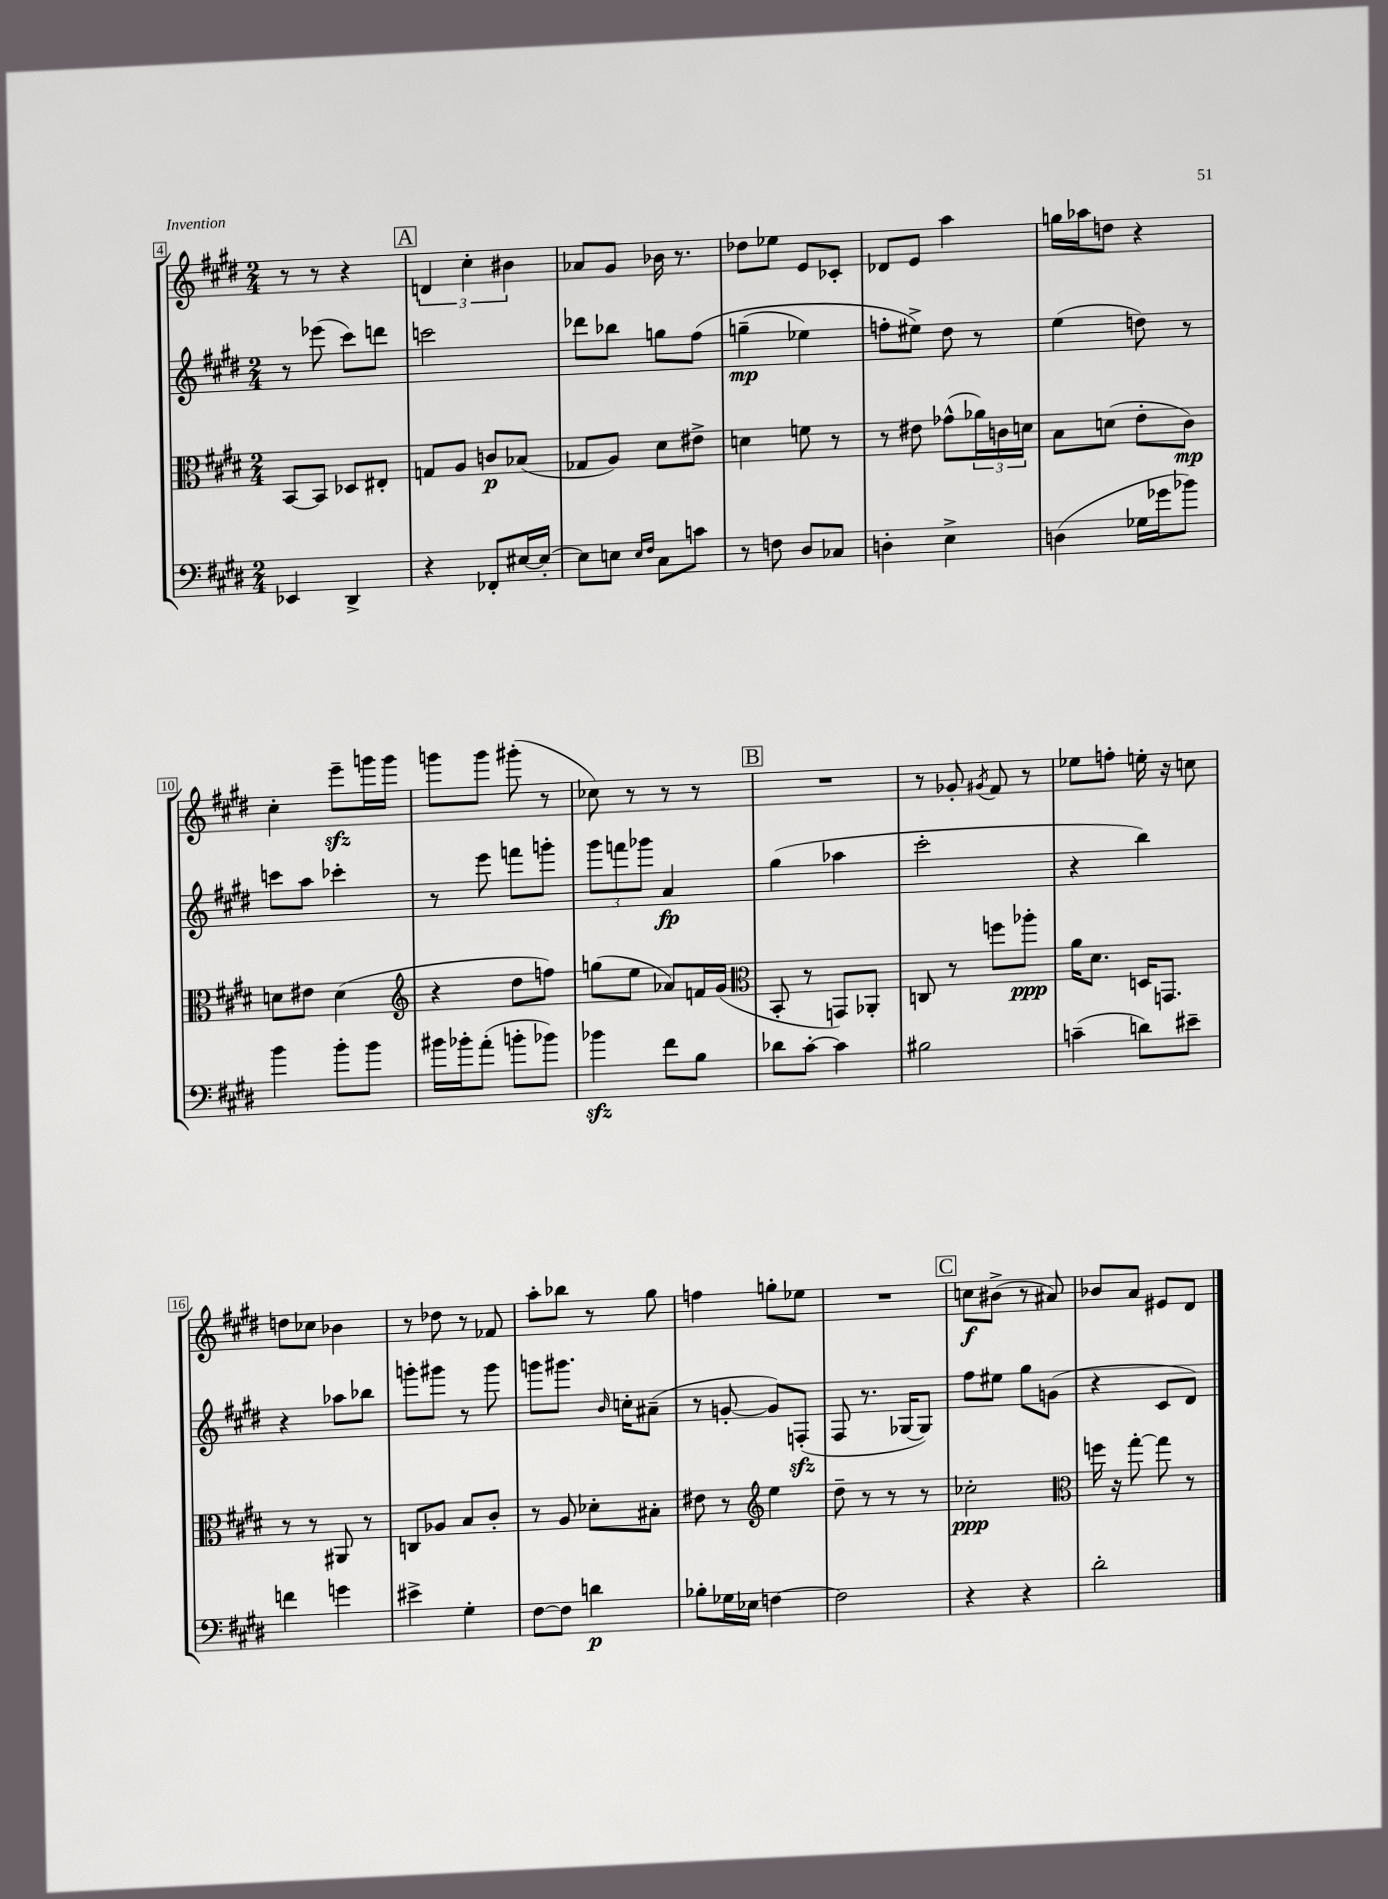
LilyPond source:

<<
\new StaffGroup <<
\new Staff = "s0" {
    \clef treble \key e \major \numericTimeSignature \time 2/4
    r8 r8 r4 |
    \mark \markup { \box "A" } \tuplet 3/2 { d'4 cis''4-. bis'4 } |
    aes'8 gis'8 bes'16 r8. |
    des''8 ees''8 e'8 ces'8-. |
    des'8 e'8 a''4 |
    g''16 aes''16 d''8 r4 |
    cis''4-. e'''8--\sfz g'''16 g'''16 |
    g'''8 g'''8 gis'''8-.( r8 |
    ces''8) r8 r8 r8 |
    \mark \markup { \box "B" } R2 |
    r8 ges'8-. \acciaccatura { gis'8 } fis'8 r8 |
    ees''8 f''8-. e''16-. r16 c''8 |
    d''8 ces''8 bes'4 |
    r8 des''8 r8 fes'8 |
    a''8-. bes''8 r8 gis''8 |
    f''4 g''8-. ees''8 |
    R2 |
    \mark \markup { \box "C" } c''8\f bis'8->( r8 ais'8) |
    bes'8 a'8 eis'8 dis'8 \bar "|." |
}
\new Staff = "s1" {
    \clef treble \key e \major \numericTimeSignature \time 2/4
    r8 ees'''8( cis'''8) d'''8 |
    \mark \markup { \box "A" } c'''2 |
    des'''8 bes''8 g''8 fis''8\( |
    g''4--\mp( ees''4) |
    f''8-. eis''8->\) dis''8 r8 |
    e''4( d''8) r8 |
    c'''8 a''8 ces'''4-. |
    r8 e'''8 f'''8 g'''8-. |
    \tuplet 3/2 { gis'''8 f'''8 ges'''8 } a'4\fp |
    \mark \markup { \box "B" } gis''4( aes''4 |
    cis'''2-. |
    r4 b''4) |
    r4 aes''8 bes''8 |
    g'''8-. gis'''8 r8 gis'''8 |
    g'''8 gis'''8. \grace { b'16 } c''16-. ais'8--( |
    r8 g'8~-. g'8) f8-.\sfz( |
    fis8 r8. ges16~ ges8) |
    \mark \markup { \box "C" } fis''8 eis''8 gis''8 g'8( |
    r4 cis'8 dis'8) \bar "|." |
}
\new Staff = "s2" {
    \clef alto \key e \major \numericTimeSignature \time 2/4
    b,8~ b,8 des8 eis8-. |
    \mark \markup { \box "A" } g8 a8 c'8\p bes8( |
    ges8 a8) dis'8 eis'8-> |
    d'4 f'8 r8 |
    r8 eis'8 ges'8-^( \tuplet 3/2 { aes'16) c'16 d'16 } |
    b8 d'8( e'8-. cis'8\mp) |
    d'8 eis'8 d'4( |
    \clef treble r4 dis''8 f''8) |
    g''8( e''8 aes'8) f'16 gis'16( |
    \mark \markup { \box "B" } \clef alto b,8-. r8 g,8) aes,8-. |
    c8 r8 f''8 aes''8-.\ppp |
    a'16 dis'8. d16 g,8. |
    r8 r8 ais,8 r8 |
    c8 aes8 b8 cis'8-. |
    r8 a8 des'8-. bis8-. |
    eis'8 r8 \clef treble e''4 |
    dis''8-- r8 r8 r8 |
    \mark \markup { \box "C" } ces''2-.\ppp |
    \clef alto f''16 r16 gis''8~-. gis''8 r8 \bar "|." |
}
\new Staff = "s3" {
    \clef bass \key e \major \numericTimeSignature \time 2/4
    ees,4 dis,4-> |
    \mark \markup { \box "A" } r4 fes,8-. eis16~ eis16~-. |
    eis8 e8 \grace { e16 fis16 } cis8 c'8 |
    r8 f8 dis8 ces8 |
    d4-. e4-> |
    d4( ges16 ges'16 bes'8) |
    b'4 b'8-. b'8 |
    bis'16 bes'16-. a'8-.( b'8-. bes'8) |
    bes'4\sfz fis'8 b8 |
    \mark \markup { \box "B" } des'8 cis'8~-. cis'4 |
    bis2 |
    c'4--( d'8) eis'8-- |
    f'4 g'4 |
    eis'4-> gis4-. |
    fis8~ fis8 d'4\p |
    bes8-. ges16 ees16 f4~ |
    f2 |
    \mark \markup { \box "C" } r4 r4 |
    dis'2-. \bar "|." |
}
>>
>>
\layout { \context { \Score currentBarNumber = #4 \override BarNumber.stencil = #(make-stencil-boxer 0.1 0.3 ly:text-interface::print) } }
